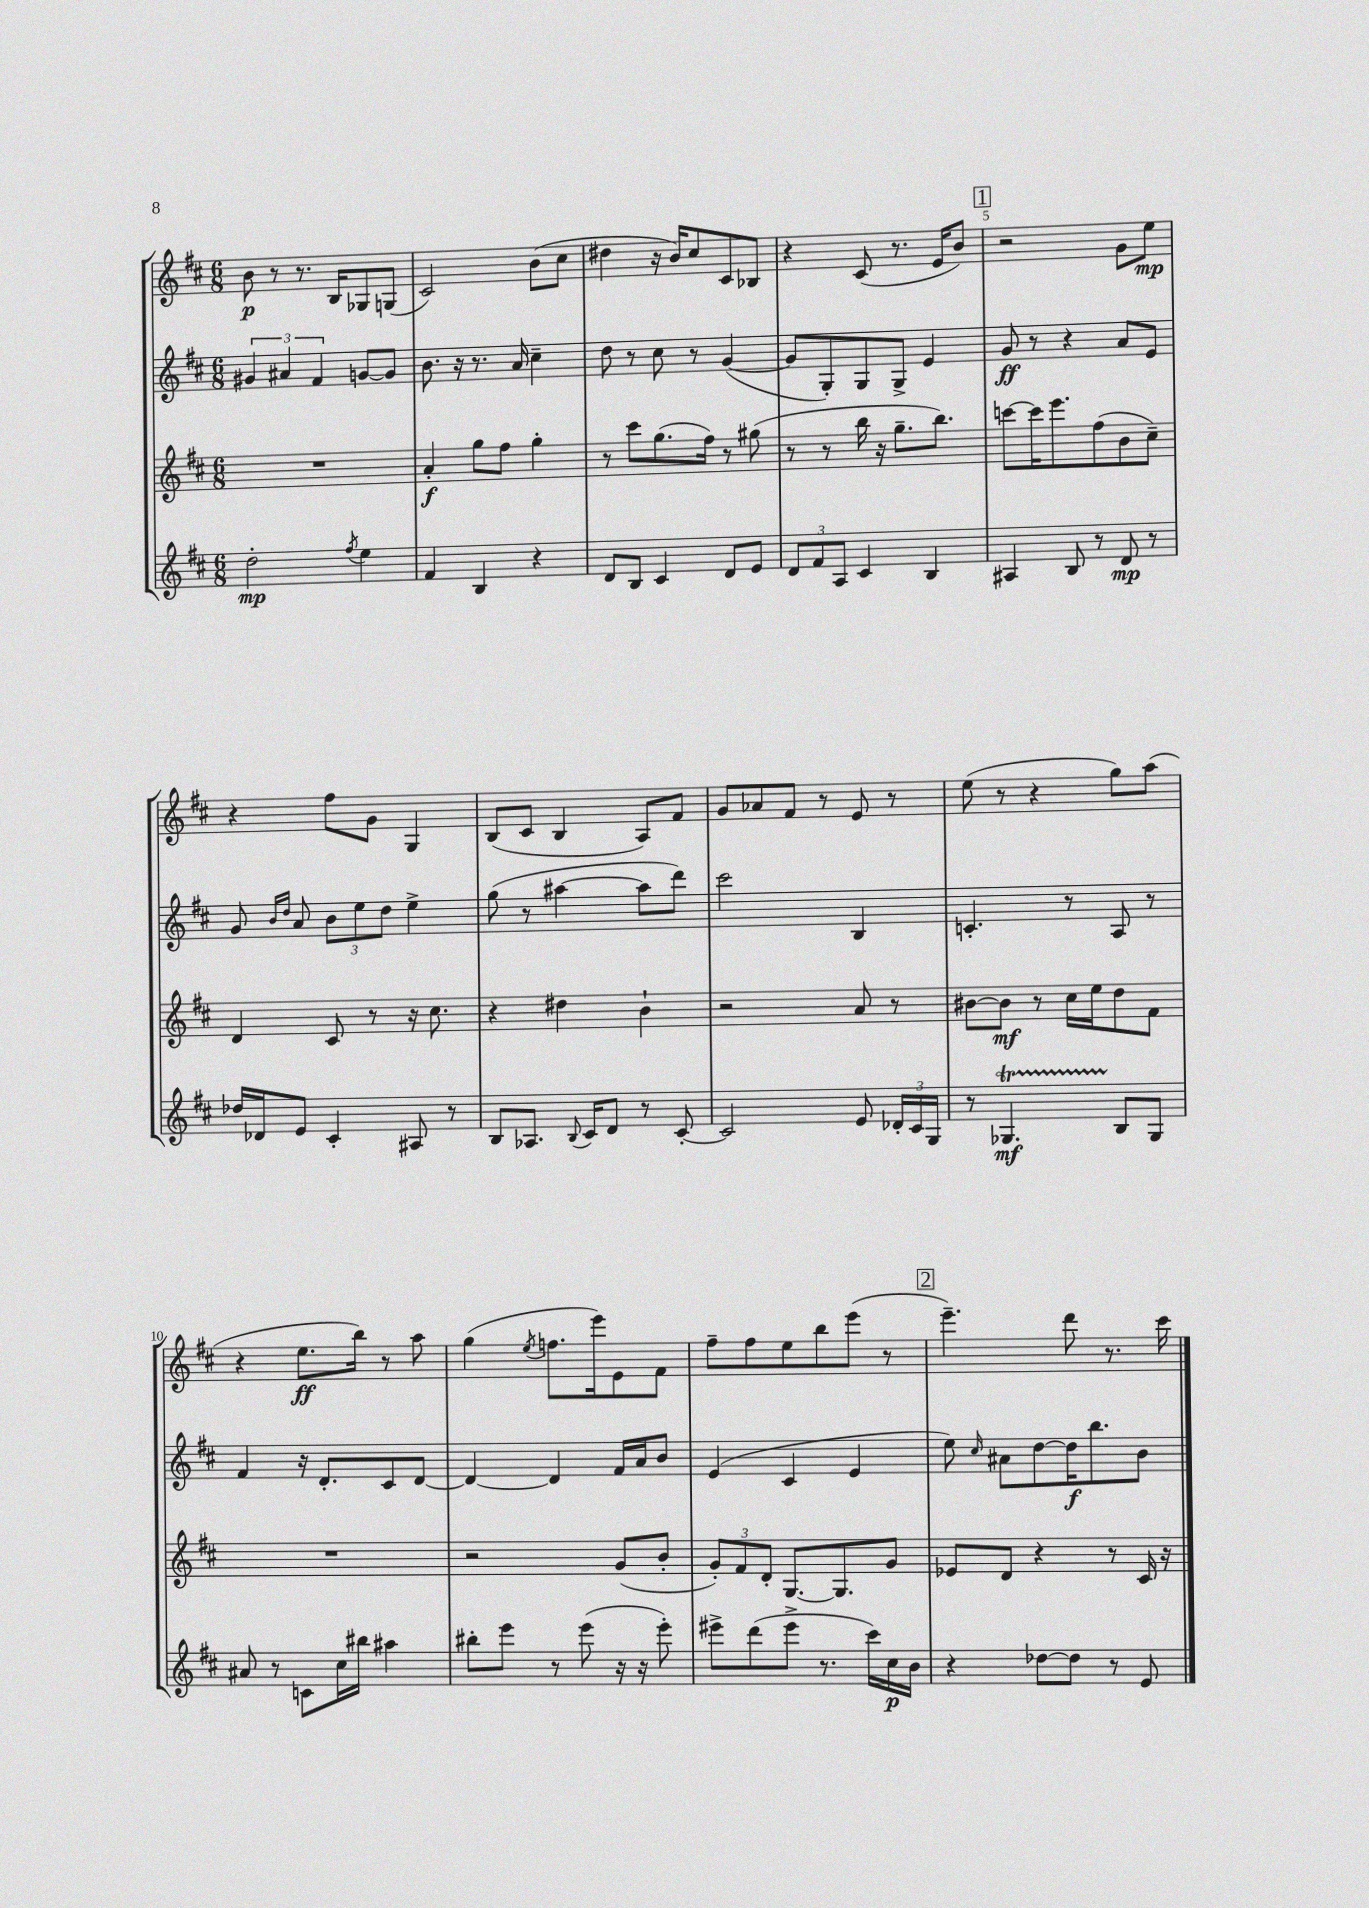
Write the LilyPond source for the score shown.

<<
\new StaffGroup <<
\new Staff = "s0" {
    \clef treble \key d \major \numericTimeSignature \time 6/8
    \autoBeamOff b'8\p r8 r8. b16[ ges8 g8]( |
    cis'2) b'8[( cis''8] |
    dis''4 r16 b'16[) cis''8 cis'8 bes8] |
    r4 cis'8( r8. e'16[ b'8]) |
    \mark \markup { \box "1" } r2 g'8[ e''8]\mp |
    r4 fis''8[ g'8] g4 |
    b8[( cis'8] b4 a8[) fis'8] |
    g'8[ aes'8 fis'8] r8 e'8 r8 |
    e''8( r8 r4 g''8[) a''8]( |
    r4 e''8.[\ff b''16]) r8 a''8 |
    g''4( \acciaccatura { e''8 } f''8.[ e'''16) e'8 fis'8] |
    fis''8[-- fis''8 e''8 b''8 e'''8]( r8 |
    \mark \markup { \box "2" } e'''4.--) d'''8 r8. cis'''16 \bar "|." |
}
\new Staff = "s1" {
    \clef treble \key d \major \numericTimeSignature \time 6/8
    \autoBeamOff \tuplet 3/2 { gis'4 ais'4 fis'4 } g'8[~ g'8] |
    b'8. r16 r8. a'16 cis''4-- |
    d''8 r8 cis''8 r8 g'4~( |
    g'8[ g8-.) g8 g8]-> e'4 |
    \mark \markup { \box "1" } g'8\ff r8 r4 a'8[ e'8] |
    g'8 \grace { b'16[ d''16] } a'8 \tuplet 3/2 { b'8[ e''8 d''8] } e''4-> |
    g''8( r8 ais''4~ ais''8[ d'''8]) |
    cis'''2 b4 |
    c'4.-. r8 a8 r8 |
    fis'4 r16 d'8.[-. cis'8 d'8]~ |
    d'4~ d'4 fis'16[ a'16 b'8] |
    e'4( cis'4 e'4 |
    \mark \markup { \box "2" } e''8) \grace { cis''16 } ais'8[ d''8~ d''16\f b''8. b'8] \bar "|." |
}
\new Staff = "s2" {
    \clef treble \key d \major \numericTimeSignature \time 6/8
    \autoBeamOff R2. |
    a'4-.\f g''8[ fis''8] g''4-. |
    r8 cis'''8[ g''8.( fis''16]) r8 gis''8( |
    r8 r8 b''16 r16 g''8.[-- b''8.]) |
    \mark \markup { \box "1" } c'''8[~ c'''16 e'''8. fis''8( b'8 cis''8]--) |
    d'4 cis'8 r8 r16 cis''8. |
    r4 dis''4 b'4-! |
    r2 a'8 r8 |
    bis'8[~ bis'8]\mf r8 cis''16[ e''16 d''8 fis'8] |
    R2. |
    r2 g'8[( b'8]-. |
    \tuplet 3/2 { g'8[-.) fis'8 d'8]-. } g8.[~ g8. g'8] |
    \mark \markup { \box "2" } ees'8[ d'8] r4 r8 cis'16 r16 \bar "|." |
}
\new Staff = "s3" {
    \clef treble \key d \major \numericTimeSignature \time 6/8
    \autoBeamOff d''2-.\mp \acciaccatura { fis''8 } e''4 |
    fis'4 b4 r4 |
    d'8[ b8] cis'4 d'8[ e'8] |
    \tuplet 3/2 { d'8[ fis'8 a8] } cis'4 b4 |
    \mark \markup { \box "1" } ais4 b8 r8 d'8\mp r8 |
    des''16[ des'16 e'8] cis'4-. ais8 r8 |
    b8[ aes8.] \appoggiatura { b8 } cis'16[ d'8] r8 cis'8~-. |
    cis'2 e'8 \tuplet 3/2 { des'16[-. cis'16 g16] } |
    r8 ges4.\startTrillSpan\mf b8[\stopTrillSpan ges8] |
    ais'8 r8 c'8[ cis''16 bis''16] ais''4 |
    bis''8[-. e'''8] r8 e'''8( r16 r16 e'''8-.) |
    eis'''8[-> d'''8( eis'''8]-> r8. cis'''16[) cis''16\p b'16] |
    \mark \markup { \box "2" } r4 des''8[~ des''8] r8 e'8 \bar "|." |
}
>>
>>
\layout { \context { \Score \override BarNumber.break-visibility = ##(#f #t #t) barNumberVisibility = #(every-nth-bar-number-visible 5) } }
